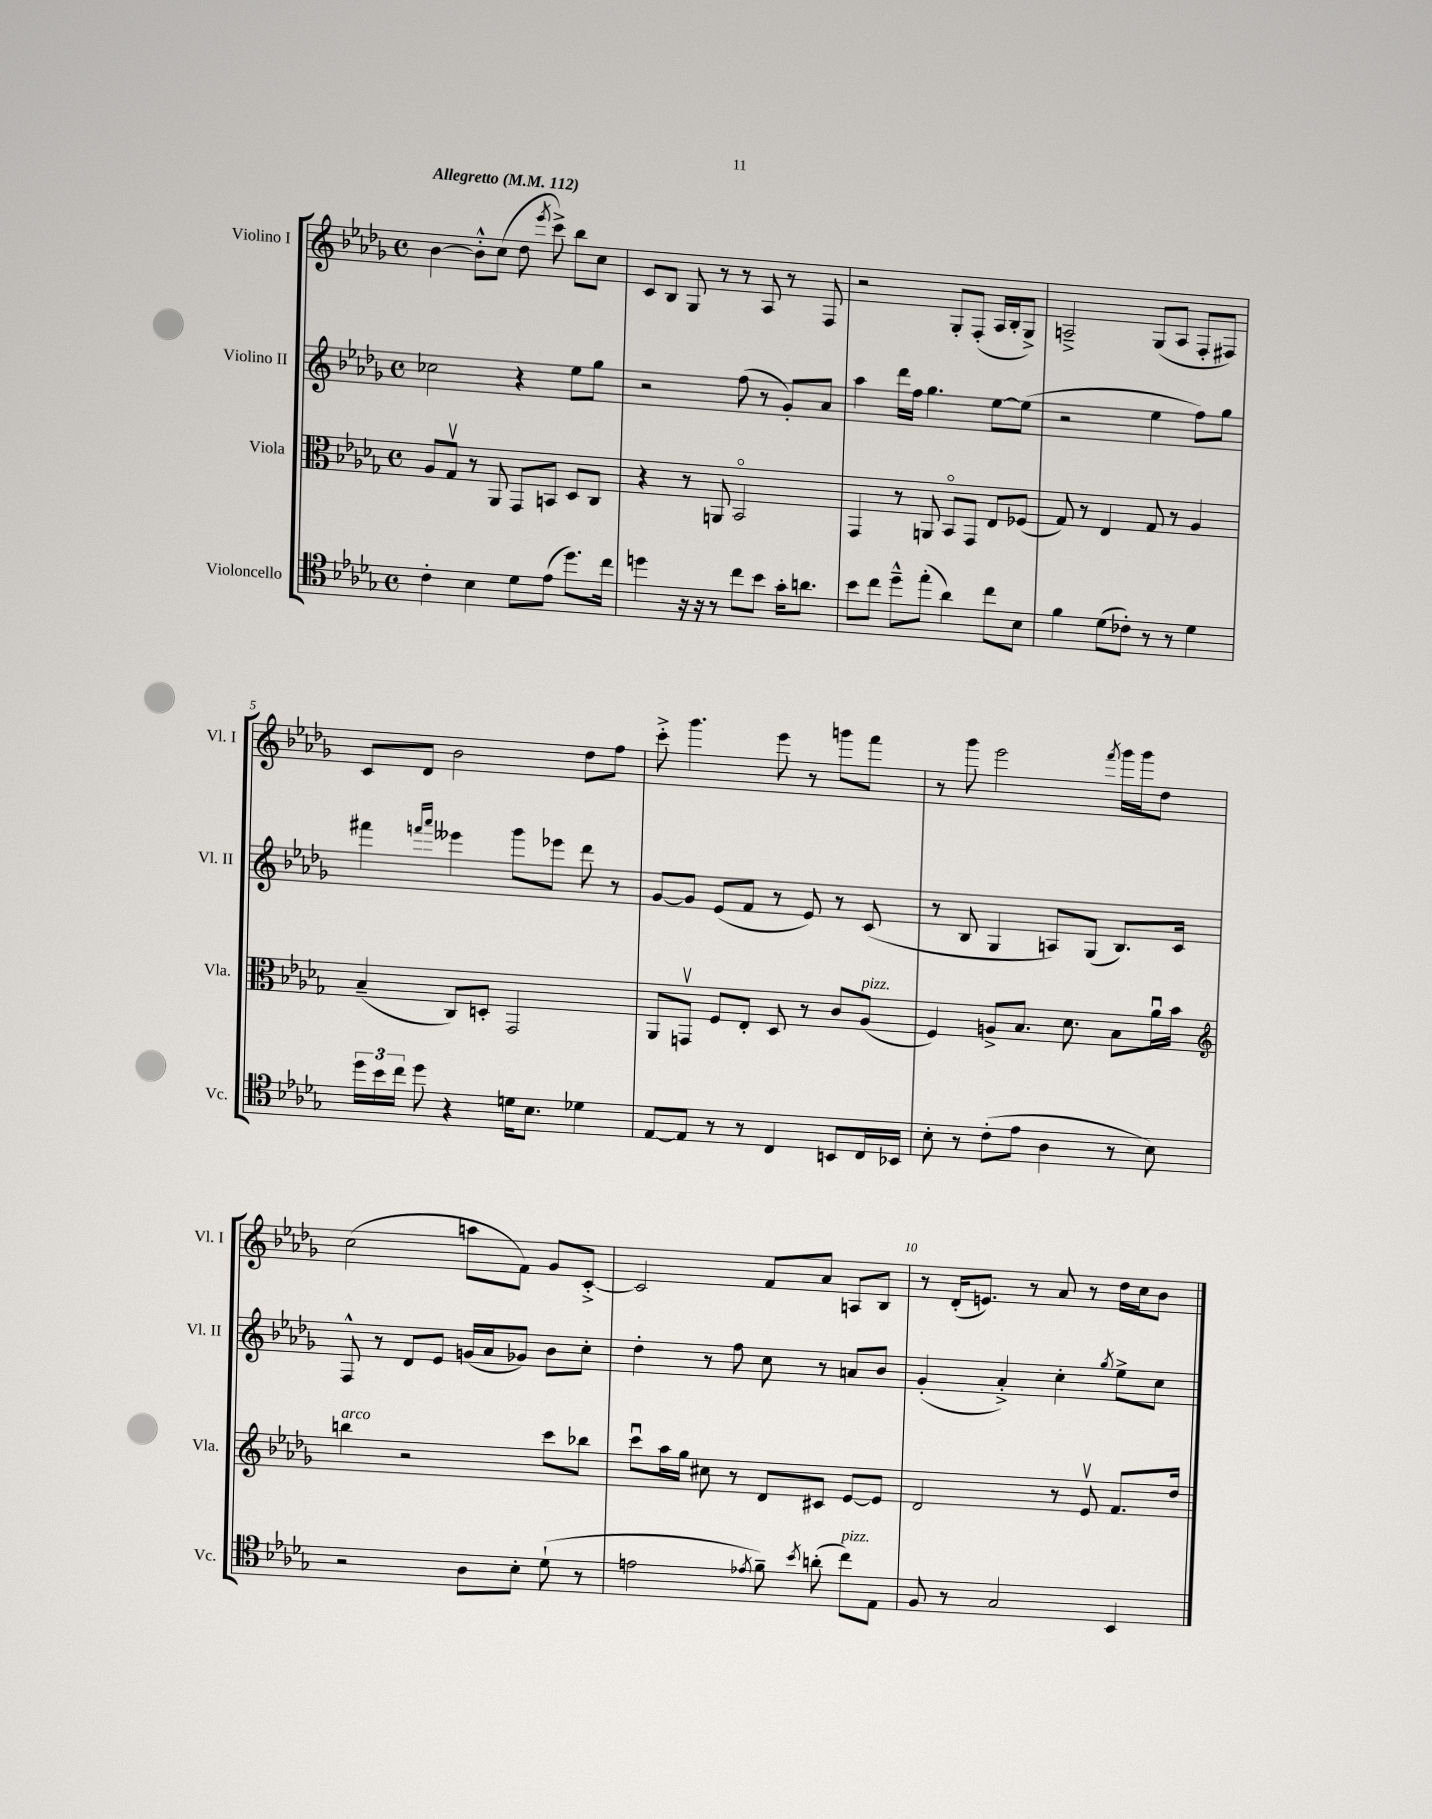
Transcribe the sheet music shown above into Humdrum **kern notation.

**kern	**kern	**kern	**kern
*staff4	*staff3	*staff2	*staff1
*clefC4	*clefC3	*clefG2	*clefG2
*k[b-e-a-d-g-]	*k[b-e-a-d-g-]	*k[b-e-a-d-g-]	*k[b-e-a-d-g-]
*M4/4	*M4/4	*M4/4	*M4/4
*met(c)	*met(c)	*met(c)	*met(c)
*MM112	*MM112	*MM112	*MM112
4c'\	8A-/L	2cc-\	[4b-\
.	8G-v/J	.	.
4B-\	8r	.	8b-'^^\]L
.	8AA-/	.	(8cc\J
8d-\L	8GG-/L	4r	8dd-\
.	.	.	8qeee-/
(8e-\J	8BB/J	.	8ccc^\)
8.dd-\L)	8D-/L	8ee-\L	8bb-\L
.	8C/J	8gg-\J	8cc\J
16cc\Jk	.	.	.
=	=	=	=
4dd\	4r	2r	8c/L
.	.	.	8B-/J
16r	8r	.	8G-/
16r	.	.	.
8r	8AA/	.	8r
8cc\L	2BB-o/	(8ff\	8r
8b-\J	.	8r	8A-/
16g-'\LK	.	8g-'/L)	8r
8.a\J	.	.	.
.	.	8a-/J	8F/
=	=	=	=
8b-\L	4GG-/	4aa-\	2r
8cc\J	.	.	.
8dd-~^^\L	8r	16ddd-\LL	.
.	.	16ff\JJ	.
(8ee-'\J	8AA/	4.gg-\	.
4a-\)	8BB-o/L	.	8G-'/L
.	8GG-/J	.	(8F'/J
8cc\L	8E-/L	[8ee-\L	16A-/LL
.	.	.	16B-'/J
8B-\J	(8F-/J	(8ee-\]J	8G-^/J)
=	=	=	=
4f\	8G-/)	2r	2A~^/
.	8r	.	.
(8d-\L	4E-/	.	.
8c-'\J)	.	.	.
8r	8G-/	4ee-\	(8G-/L
8r	8r	.	8A/J
4d-\	4A-/	8ff\L)	8F'/L
.	.	8gg-\J	8F#/J)
=	=	=	=
24dd-\LL	(4B-~/	4fff#\	8c/L
24b-\	.	.	.
24cc\JJ	.	.	.
8dd-\	.	.	8d-/J
.	.	16qqfff/LL	.
.	.	16qqaaa-/JJ	.
4r	8C/L)	4eee--\	2b-\
.	8D'/J	.	.
16d\LK	2GG-/	8ggg-\L	.
8.B-\J	.	.	.
.	.	8eee-\J	.
4d-\	.	8ddd-\	8dd-\L
.	.	8r	8ff\J
=	=	=	=
[8E-/L	8AA-/L	[8g-/L	8ccc'^\
8E-/]J	8GGv/J	8g-/]J	4.ggg-\
8r	8F/L	(8e-/L	.
8r	8E-'/J	8f/J	.
4C/	8D-/	8r	8eee-\
.	8r	8e-/)	8r
8BB/L	8c/L	8r	8ggg\L
16C/L	(8A-/J	(8c/	8fff\J
16BB-/JJ	.	.	.
=	=	=	=
8B-'\	4F/)	8r	8r
8r	.	8B-/	8ggg-\
(8c'\L	8A^/L	4G-/	2eee-\
8e-\J	8.B-/J	.	.
4A-\	.	8A/L)	.
.	8.d-\	.	.
.	.	(8G-/J	.
.	.	.	8qfff/
8r	8B-\L	8.B-/L)	16ggg-\LL
.	.	.	16ggg-\J
8B-\)	16a-u\L	.	8dd-\J
.	16b-\JJ	16c/Jk	.
=	=	=	=
*	*clefG2	*	*
2r	4bb\	8F^^/	(2cc\
.	.	8r	.
.	2r	8d-/L	.
.	.	8e-/J	.
8A-\L	.	(16g/LL	8aa\L
.	.	16a-/J	.
8B-'\J	.	8g-/J)	8f\J)
(8d-`\	8ccc\L	8b-\L	8g-/L
8r	8bb-\J	8cc'\J	[8c'^/J
=	=	=	=
2e\	8cccu\L	4dd-'\	2c/]
.	16aa-\L	.	.
.	16gg-\JJ	.	.
.	8cc#\	8r	.
.	8r	8ff\	.
8qe-/	.	.	.
8f~\)	8d-/L	8cc\	8f/L
8qb-/	.	.	.
(8a'\	8c#/J	8r	8a-/J
8cc\L)	[8e-/L	8a/L	8A/L
8E-\J	8e-/]J	8b-/J	8B-/J
=	=	=	=
8F/	2d-/	(4g-'/	8r
8r	.	.	(16d-'/LK
.	.	.	8.e/J)
2G-/	.	4a-'^/)	.
.	.	.	8r
.	8r	4cc'\	8a-/
.	8e-v/	.	8r
.	.	8qgg-/	.
4BB-/	8.f/L	8ee-^\L	16dd-\LL
.	.	.	16cc\J
.	.	8cc\J	8b-\J
.	16dd-/Jk	.	.
==	==	==	==
*-	*-	*-	*-
